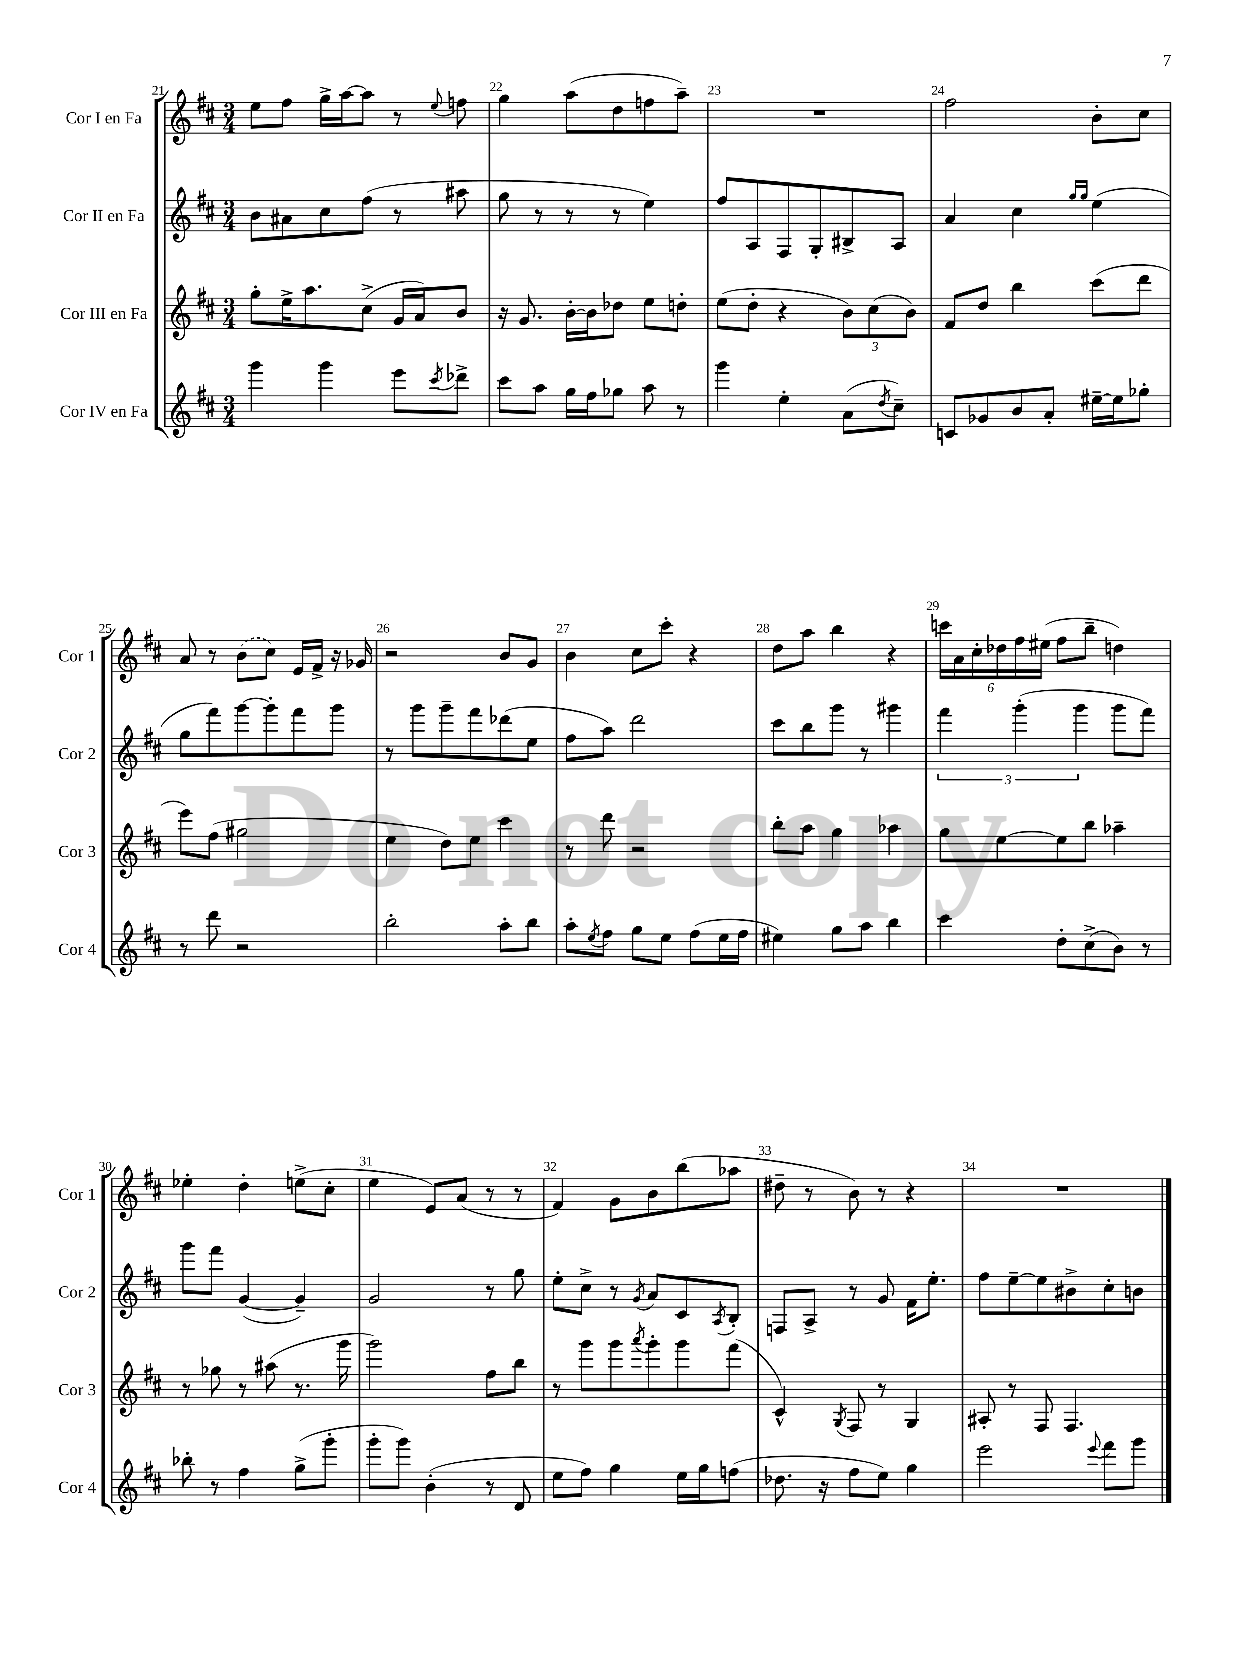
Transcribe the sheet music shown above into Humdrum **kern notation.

**kern	**kern	**kern	**kern
*staff4	*staff3	*staff2	*staff1
*clefG2	*clefG2	*clefG2	*clefG2
*k[f#c#]	*k[f#c#]	*k[f#c#]	*k[f#c#]
*M3/4	*M3/4	*M3/4	*M3/4
4ggg\	8gg'\L	8b\L	8ee\L
.	16ee^\K	8a#\	8ff#\J
.	8.aa\	.	.
4ggg\	.	8cc#\	16gg^\LL
.	.	.	[16aa\J
.	(8cc#^\J	(8ff#\J	8aa\]J
8eee\L	16g/LL	8r	8r
.	16a/J)	.	.
8qccc#/	.	.	8qqee/
8ddd-^\J	8b/J	8aa#\	8ff\
=	=	=	=
8ccc#\L	16r	8gg\	4gg\
.	8.g/	.	.
8aa\J	.	8r	.
16gg\LL	[16b'\LL	8r	(8aa\L
16ff#\J	16b\]J	.	.
8gg-\J	8dd-\J	8r	8dd\
8aa\	8ee\L	4ee\)	8ff\
8r	8dd'\J	.	8aa~\J)
=	=	=	=
4ggg\	(8ee\L	8ff#/L	2.r
.	8dd'\J	8A/	.
4ee'\	4r	8F#/	.
.	.	8G'/	.
(8a\L	12b\L)	8B#^/	.
.	(12cc#\	.	.
8qdd/	.	.	.
8cc#~\J)	.	8A/J	.
.	12b\J)	.	.
=	=	=	=
8c/L	8f#/L	4a/	2ff#\
8g-/	8dd/J	.	.
8b/	4bb\	4cc#\	.
8a'/J	.	.	.
.	.	16qqgg/LL	.
.	.	16qqgg/JJ	.
[16ee#~\LL	(8ccc#\L	(4ee\	8b'\L
16ee#\]J	.	.	.
8gg-'\J	8ddd\J	.	8cc#\J
=	=	=	=
8r	8eee\L)	8gg\L	8a/
8ddd\	(8ff#\J	8fff#\)	8r
2r	2gg#\	[8ggg\	(8b\L
.	.	8ggg'\]	8cc#\J)
.	.	8fff#\	16e/LL
.	.	.	16f#^/JJ
.	.	8ggg\J	16r
.	.	.	16g-/
=	=	=	=
2bb'\	4ee\	8r	2r
.	.	8ggg\L	.
.	8dd\L)	8ggg~\	.
.	8ee\J	8fff#\	.
8aa'\L	4ccc#\	(8ddd-\	8b/L
8bb\J	.	8ee\J	8g/J
=	=	=	=
8aa'\L	8r	8ff#\L	4b\
8qee/	.	.	.
8ff#\J	8ddd\	8aa\J)	.
8gg\L	2r	2ddd\	8cc#\L
8ee\J	.	.	8ccc#'\J
(8ff#\L	.	.	4r
16ee\L	.	.	.
16ff#\JJ	.	.	.
=	=	=	=
4ee#\)	8bb'\L	8ccc#\L	8dd\L
.	8aa\J	8bb\	8aa\J
8gg\L	4gg\	8ggg\J	4bb\
8aa\J	.	8r	.
4bb\	4aa-\	4ggg#\	4r
=	=	=	=
4ccc#\	8gg\L	6fff#\	24ccc\LL
.	.	.	24a\
.	.	.	24cc#'\
.	[8ee\	.	24dd-\
.	.	(6ggg'\	24ff#\
.	.	.	(24ee#\JJ
8dd'\L	8ee\]	.	8ff#\L
.	.	6ggg\	.
(8cc#^\	8bb\J	.	8bb~\J
8b\J)	4aa-~\	8ggg\L	4dd\)
8r	.	8fff#\J)	.
=	=	=	=
8bb-'\	8r	8ggg\L	4ee-'\
8r	8gg-\	8fff#\J	.
4ff#\	8r	([4g/	4dd'\
.	(8aa#\	.	.
(8gg^\L	8.r	4g~/])	(8ee^\L
8ggg'\J	.	.	8cc#'\J
.	16ggg\	.	.
=	=	=	=
8ggg'\L	2ggg\)	2g/	4ee\
8ggg\J)	.	.	.
(4b'\	.	.	8e/L)
.	.	.	(8a/J
8r	8ff#\L	8r	8r
8d/	8bb\J	8gg\	8r
=	=	=	=
8ee\L	8r	8ee'\L	4f#/)
8ff#\J)	8ggg\L	8cc#^\J	.
4gg\	8ggg\	8r	8g\L
.	8qaaa/	8qg/	.
.	8ggg'\	8a/L	8b\
16ee\LL	8ggg\	8c#/	(8bb\
16gg\J	.	.	.
.	.	8qA/	.
(8ff\J	(8fff#\J	8B'/J	8aa-\J
=	=	=	=
8.dd-\	4c#^^/)	8F/L	8dd#~\
.	.	8A^/J	8r
16r	.	.	.
.	8qG/	.	.
8ff#\L	8F#/	8r	8b\)
8ee\J)	8r	8g/	8r
4gg\	4G/	16f#\LK	4r
.	.	8.ee'\J	.
=	=	=	=
2eee\	8A#'/	8ff#\L	2.r
.	8r	[8ee~\	.
.	8F#/	8ee\]	.
.	4.F#/	8b#^\	.
8qqeee/	.	.	.
8fff#\L	.	8cc#'\	.
8ggg\J	.	8b\J	.
==	==	==	==
*-	*-	*-	*-
